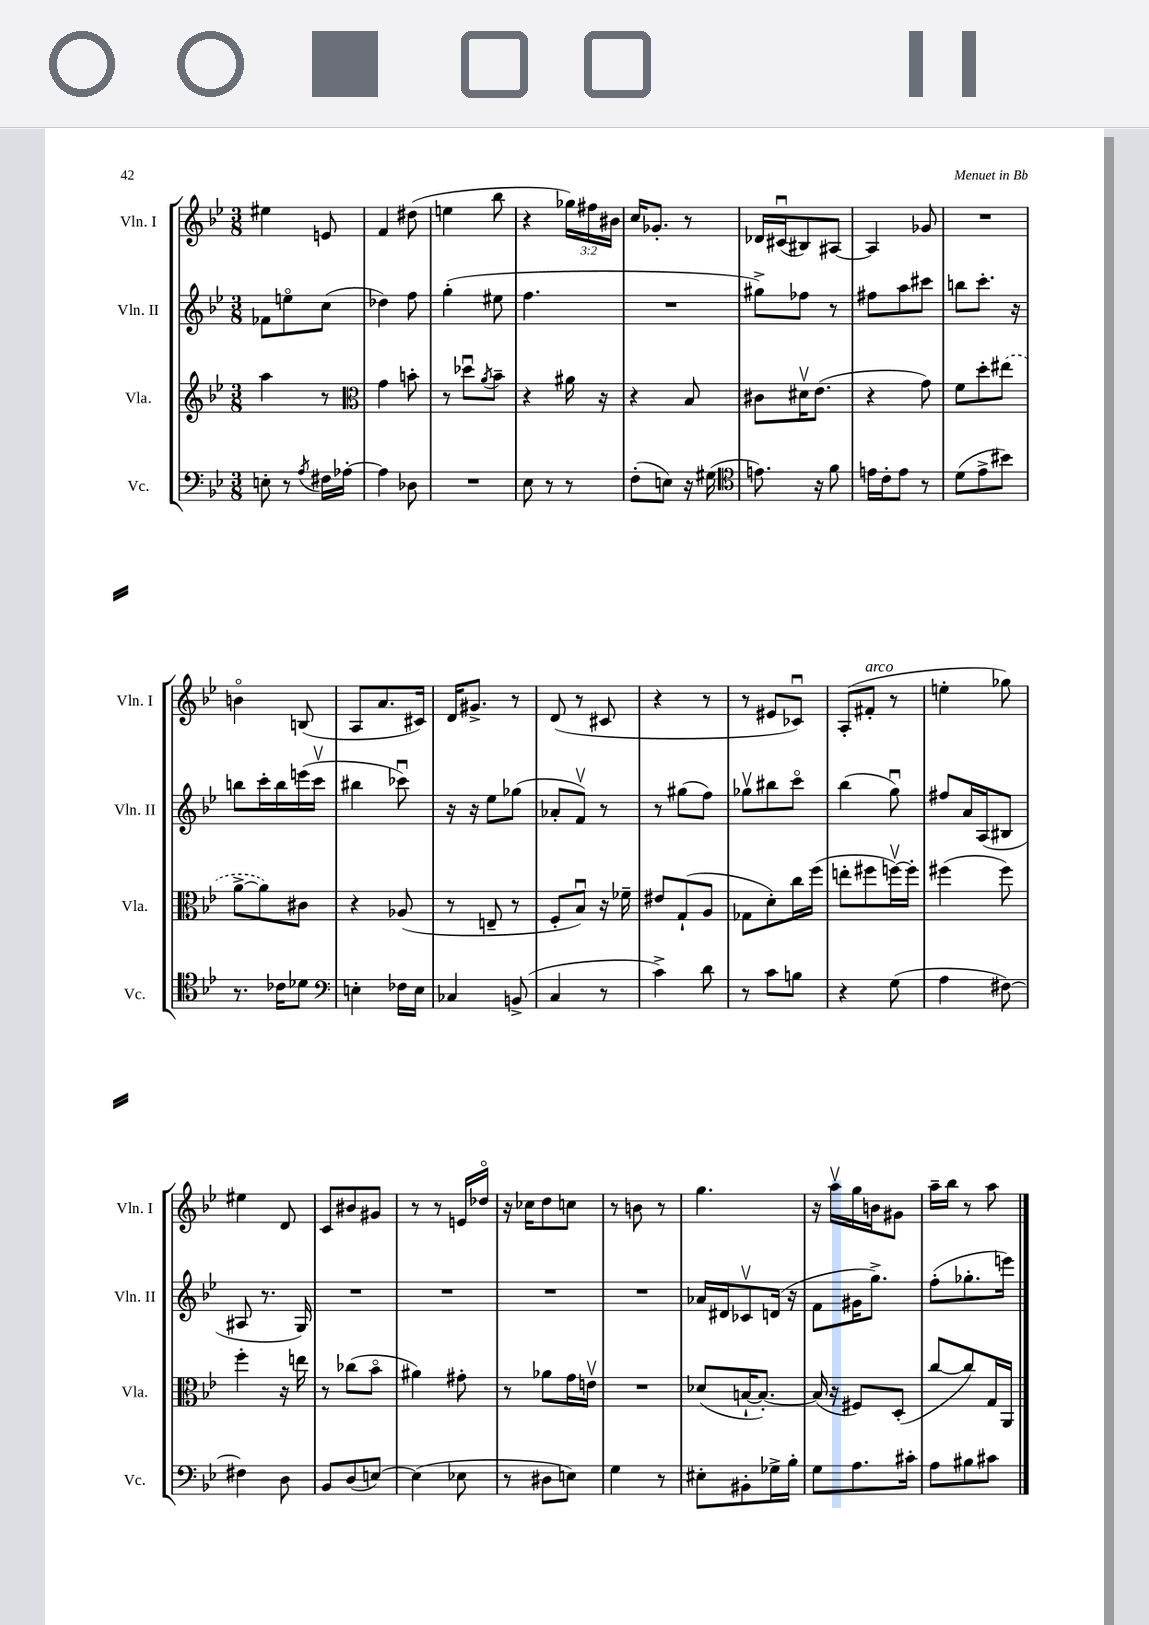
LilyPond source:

<<
\new StaffGroup <<
\new Staff = "s0" \with { instrumentName = "Vln. I" shortInstrumentName = "Vln. I" } {
    \clef treble \key bes \major \numericTimeSignature \time 3/8 \override Staff.TupletNumber.text = #tuplet-number::calc-fraction-text
    eis''4 e'8 |
    f'4 dis''8( |
    e''4 bes''8 |
    r4 \tuplet 3/2 { ges''16) fis''16 bis'16 } |
    c''16 ges'8.-. r8 |
    des'16 cis'16\downbow( bis8) ais8~ |
    ais4 ges'8 |
    R4. |
    b'4\flageolet b8( |
    a8 a'8. cis'16) |
    d'16 gis'8.-> r8 |
    d'8( r8 cis'8 |
    r4 r8 |
    r8 eis'8 ces'8\downbow) |
    a8-.( fis'8-.^\markup { \italic "arco" } r8 |
    e''4-. ges''8) |
    eis''4 d'8 |
    c'8 bis'8 gis'8 |
    r8 r8 e'16 des''16\flageolet |
    r16 ces''16 d''8 c''8 |
    r8 b'8 r8 |
    g''4. |
    r16 a''16\upbow g''16 b'16 gis'8 |
    a''16-- bes''16 r8 a''8 \bar "|." |
}
\new Staff = "s1" \with { instrumentName = "Vln. II" shortInstrumentName = "Vln. II" } {
    \clef treble \key bes \major \numericTimeSignature \time 3/8
    fes'8 e''8\flageolet c''8( |
    des''4) f''8 |
    g''4-.( eis''8 |
    f''4. |
    R4. |
    gis''8->) fes''8 r8 |
    fis''8 a''8 cis'''8 |
    b''8 c'''8.-. r16 |
    b''8 c'''16-. b''16 e'''16( c'''16\upbow |
    bis''4 ces'''8\downbow) |
    r16 r16 ees''8 ges''8( |
    aes'8-. f'8\upbow) r8 |
    r8 gis''8( f''8) |
    ges''8\upbow bis''8 c'''8\flageolet |
    bes''4( g''8\downbow) |
    fis''8 a'16 a16( bis8 |
    ais8 r8. g16) |
    R4. |
    R4. |
    R4. |
    R4. |
    aes'16 dis'16 ces'8\upbow d'16( r16 |
    f'8 gis'16 g''8.->) |
    f''8-.( ges''8.-. e'''16) \bar "|." |
}
\new Staff = "s2" \with { instrumentName = "Vla." shortInstrumentName = "Vla." } {
    \clef treble \key bes \major \numericTimeSignature \time 3/8
    a''4 r8 |
    \clef alto g'4 b'8-. |
    r8 des''8\downbow \acciaccatura { a'8 } bes'8-- |
    r4 ais'16 r16 |
    r4 bes8 |
    cis'8 dis'16\upbow ees'8.( |
    r4 g'8) |
    f'8 d''8-. \once \slurDashed eis''8( |
    a'8~-> a'8) cis'8 |
    r4 aes8( |
    r8 e8-- r8 |
    f8-. bes8\downbow) r16 fes'16-- |
    eis'8 g8-!( a8 |
    ges8 d'8-.) c''16 f''16( |
    e''8-. fis''8 f''16~\upbow) f''16-. |
    fis''4( fis''8) |
    f''4-. r16 e''16 |
    r8 ces''8( bes'8\flageolet |
    ais'4) gis'8-. |
    r8 aes'8 g'16 e'16\upbow |
    R4. |
    des'8( b16~-! b8.~-.) |
    b16( r16 fis8) d8-.( |
    c''8~ c''8) g16 a,16 \bar "|." |
}
\new Staff = "s3" \with { instrumentName = "Vc." shortInstrumentName = "Vc." } {
    \clef bass \key bes \major \numericTimeSignature \time 3/8
    e8-. r8 \acciaccatura { a8 } fis16 aes16~-. |
    aes4 des8 |
    R4. |
    ees8 r8 r8 |
    f8-.( e8) r16 gis16( |
    \clef tenor e'8.) r16 f'8 |
    e'16 c'16-. e'8 r8 |
    d'8( ees'8-> bis'8) |
    r8. ces'16 des'8 |
    \clef bass e4-. fes16 e16 |
    ces4 b,8->( |
    c4 r8 |
    c'4->) d'8 |
    r8 c'8 b8 |
    r4 g8( |
    a4 fis8~) |
    fis4 d8 |
    bes,8 d8( e8~) |
    e4( ees8 |
    r8 dis8 e8) |
    g4 r8 |
    eis8-. bis,8-. ges16-> bes16-. |
    g8 a8. cis'16-. |
    a8 bis8 cis'8 \bar "|." |
}
>>
>>
\layout { \context { \Score \remove "Bar_number_engraver" } }
